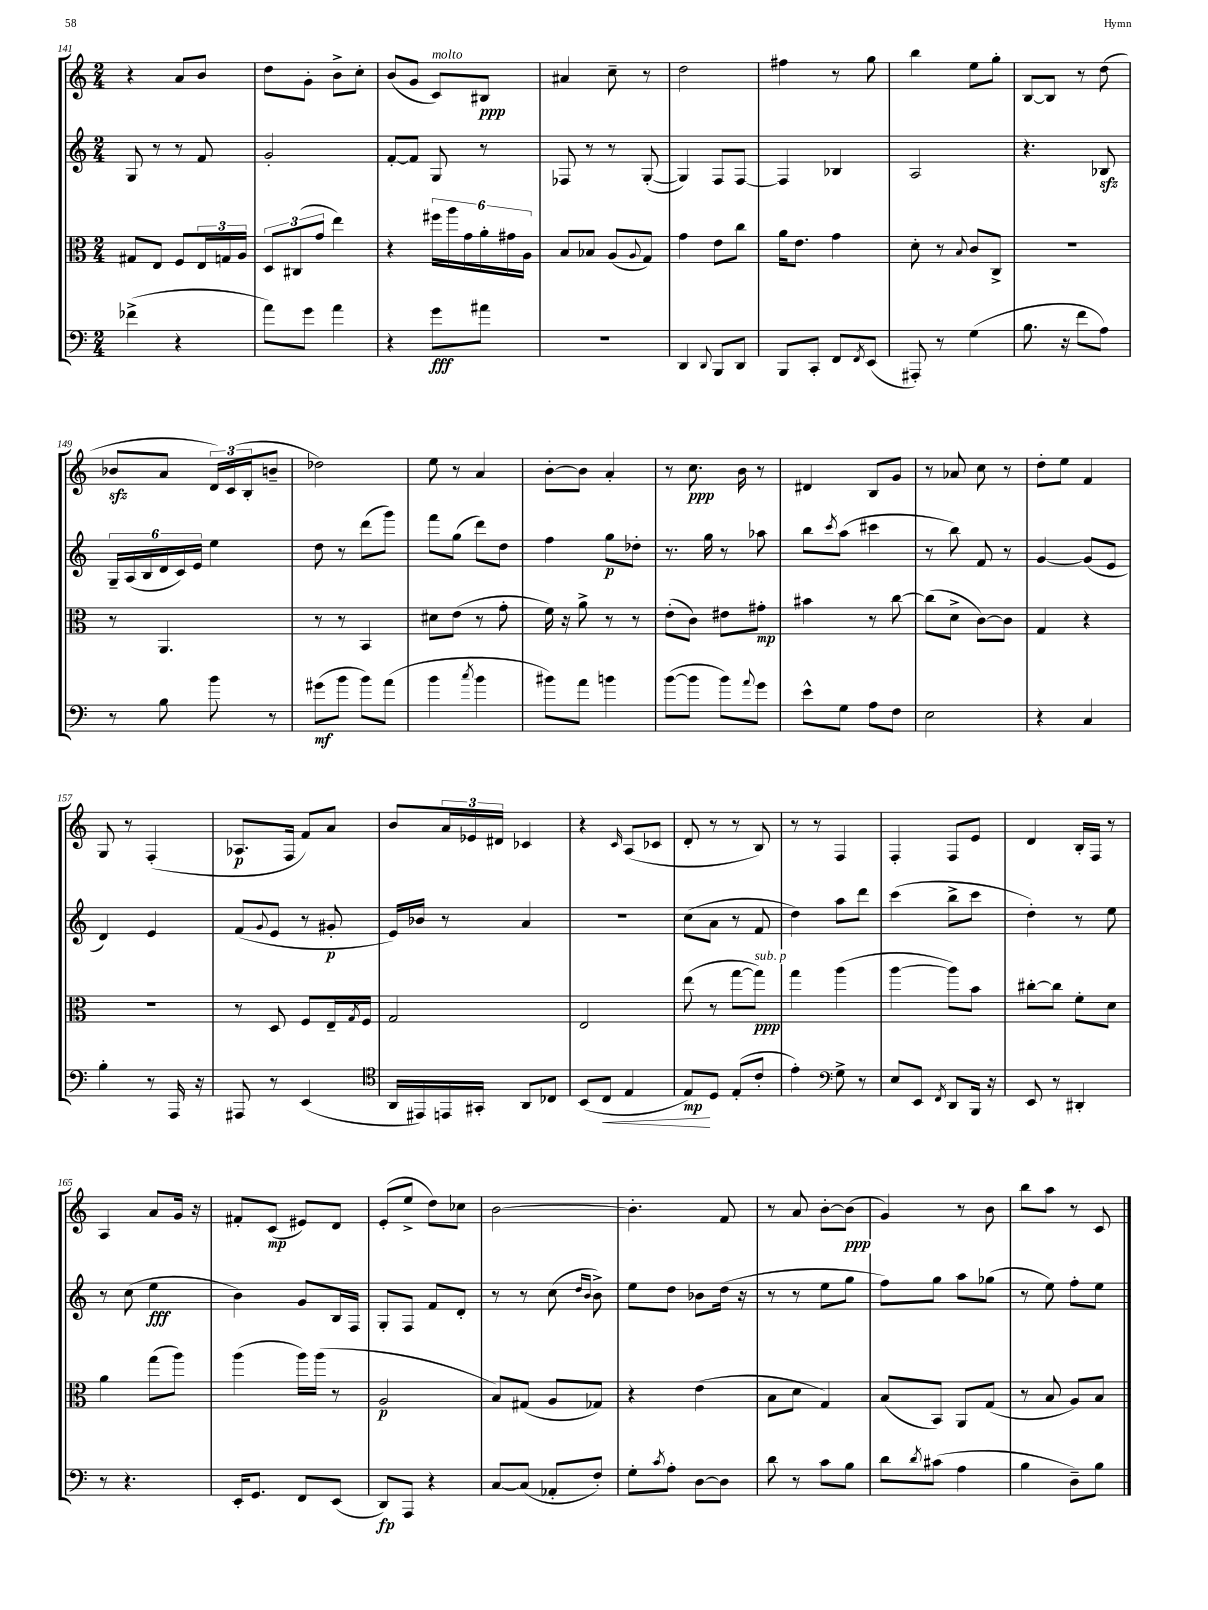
<<
\new StaffGroup <<
\new Staff = "s0" {
    \clef treble \key c \major \numericTimeSignature \time 2/4
    r4 a'8 b'8 |
    d''8 g'8-. b'8-> c''8-. |
    b'8( g'8 c'8^\markup { \italic "molto" }) bis8\ppp |
    ais'4 c''8-- r8 |
    d''2 |
    fis''4 r8 g''8 |
    b''4 e''8 g''8-. |
    b8~ b8 r8 d''8( |
    bes'8\sfz a'8 \tuplet 3/2 { d'16) c'16( b16-. } b'8-- |
    des''2) |
    e''8 r8 a'4 |
    b'8~-. b'8 a'4-. |
    r8 c''8.\ppp b'16 r8 |
    dis'4 b8 g'8 |
    r8 aes'8 c''8 r8 |
    d''8-. e''8 f'4 |
    g8 r8 f4-.( |
    aes8.\p f16 f'8) a'8 |
    b'8 \tuplet 3/2 { a'16 ees'16 dis'16 } ces'4 |
    r4 \grace { c'16 } a8( ces'8 |
    d'8-. r8 r8 b8) |
    r8 r8 f4 |
    f4-. f8 e'8 |
    d'4 b16-. f16 r8 |
    a4 a'8 g'16 r16 |
    fis'8-. c'8\mp( eis'8) d'8 |
    e'8-.( e''8-> d''8) ces''8 |
    b'2~ |
    b'4.-. f'8 |
    r8 a'8 b'8~-. b'8\ppp( |
    g'4) r8 b'8 |
    b''8 a''8 r8 c'8 \bar "|." |
}
\new Staff = "s1" {
    \clef treble \key c \major \numericTimeSignature \time 2/4
    g8 r8 r8 f'8 |
    g'2-. |
    f'8~-. f'8 g8 r8 |
    fes8 r8 r8 g8~-.( |
    g4) f8 f8~ |
    f4 bes4 |
    a2 |
    r4. bes8\sfz |
    \tuplet 6/4 { g16-- a16( b16 d'16 c'16) e'16 } e''4 |
    d''8 r8 d'''8( g'''8) |
    f'''8 g''8( d'''8) d''8 |
    f''4 g''8\p des''8-. |
    r8. g''16 r8 aes''8 |
    b''8 \acciaccatura { c'''8 } a''8( cis'''4 |
    r8 b''8) f'8 r8 |
    g'4~ g'8( e'8 |
    d'4) e'4 |
    f'8( \appoggiatura { g'8 } e'8 r8 gis'8-.\p |
    e'16) bes'16 r8 a'4 |
    R2 |
    c''8( a'8 r8 f'8 |
    d''4) a''8 d'''8 |
    c'''4( b''8-> c'''8 |
    d''4-.) r8 e''8 |
    r8 c''8( e''4\fff |
    b'4) g'8 b16 f16 |
    g8-. f8 f'8 d'8-. |
    r8 r8 c''8( \grace { d''16 b'16 } b'8->) |
    e''8 d''8 bes'8 d''16( r16 |
    r8 r8 e''8 g''8 |
    f''8) g''8 a''8 ges''8( |
    r8 e''8) f''8-. e''8 \bar "|." |
}
\new Staff = "s2" {
    \clef alto \key c \major \numericTimeSignature \time 2/4
    gis8 e8 f8 \tuplet 3/2 { e16 g16 a16 } |
    \tuplet 3/2 { d8 cis8( g'8 } e''4) |
    r4 \tuplet 6/4 { fis''16 a''16 g'16 a'16-. gis'16 a16 } |
    b8 bes8 a8( \appoggiatura { a8 } g8) |
    g'4 e'8 c''8 |
    a'16 e'8. g'4 |
    d'8-. r8 \appoggiatura { b8 } c'8 c8-> |
    R2 |
    r8 a,4. |
    r8 r8 b,4 |
    dis'8 e'8( r8 g'8-. |
    f'16) r16 a'8-> r8 r8 |
    e'8-.( c'8) eis'8 gis'8-.\mp |
    bis'4 r8 c''8~ |
    c''8( d'8-> c'8~) c'8 |
    g4 r4 |
    R2 |
    r8 d8 f8 e16-- \acciaccatura { g8 } f16 |
    g2 |
    e2 |
    e''8( r8 g''8~ g''8\ppp^\markup { \italic "sub. p" }) |
    g''4 a''4( |
    a''4~ a''8) b'8 |
    cis''8~-. cis''8 f'8-. d'8 |
    a'4 g''8( a''8) |
    a''4( a''16) a''16( r8 |
    a2\p |
    b8) gis8( a8 ges8) |
    r4 e'4( |
    b8 d'8 g4) |
    b8( b,8) a,8 g8( |
    r8 b8 a8) b8 \bar "|." |
}
\new Staff = "s3" {
    \clef bass \key c \major \numericTimeSignature \time 2/4
    fes'4->( r4 |
    a'8) g'8 a'4 |
    r4 g'8\fff ais'8 |
    r2 |
    d,4 \appoggiatura { d,8 } b,,8 d,8 |
    b,,8 c,8-. f,8 \acciaccatura { f,8 } e,8( |
    ais,,8-.) r8 g4( |
    b8. r16 f'8 a8) |
    r8 b8 b'8 r8 |
    gis'8\mf( b'8 b'8) a'8( |
    b'4 \acciaccatura { c''8 } b'4 |
    bis'8) a'8 b'4 |
    b'8~( b'8 b'8) \appoggiatura { a'8 } g'8 |
    e'8-^ g8 a8 f8 |
    e2 |
    r4 c4 |
    b4-. r8 a,,16 r16 |
    ais,,8 r8 e,4( |
    \clef tenor a,16 eis,16) e,16 gis,16-. a,8 ces8 |
    b,8( c8\< e4 |
    e8\mp\!) d8 e8-.( c'8-. |
    e'4-.) \clef bass g8-> r8 |
    e8 e,8 \acciaccatura { f,8 } d,8 b,,16 r16 |
    e,8 r8 dis,4-. |
    r8 r4. |
    e,16-. g,8. f,8 e,8( |
    d,8\fp) a,,8 r4 |
    c8~ c8( aes,8-. f8-.) |
    g8-. \acciaccatura { c'8 } a8-. d8~ d8 |
    d'8 r8 c'8 b8 |
    d'8 \acciaccatura { d'8 } cis'8( a4 |
    b4 d8--) b8 \bar "|." |
}
>>
>>
\layout { \context { \Score currentBarNumber = #141 } }
